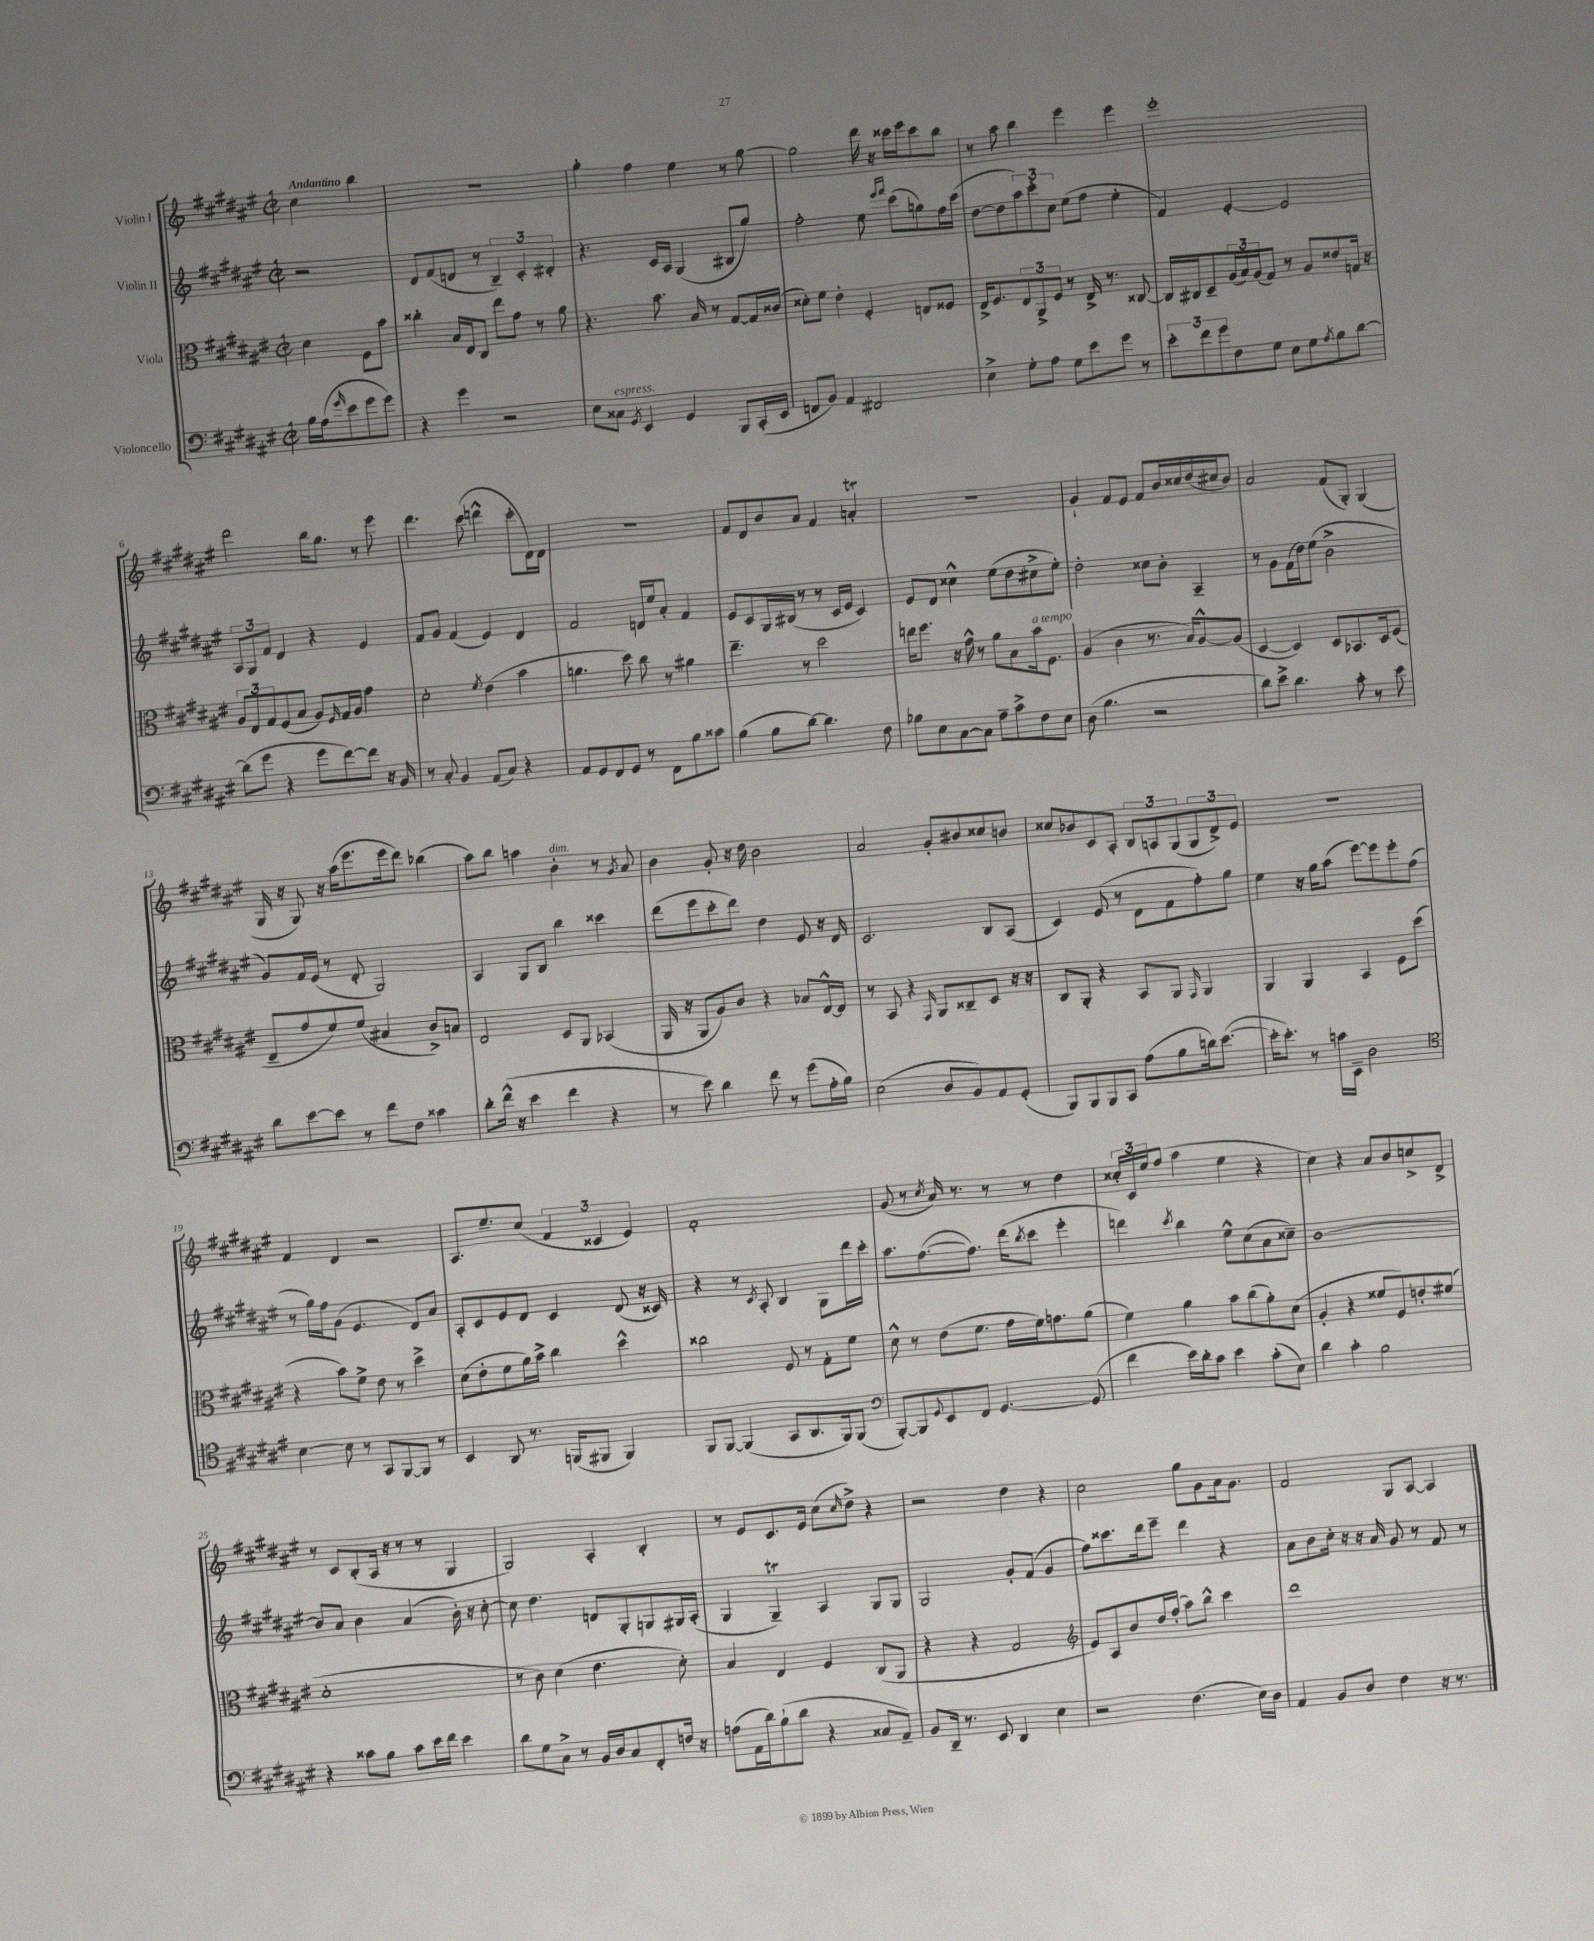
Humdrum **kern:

**kern	**kern	**kern	**kern
*staff4	*staff3	*staff2	*staff1
*clefF4	*clefC3	*clefG2	*clefG2
*k[f#c#g#d#a#e#]	*k[f#c#g#d#a#e#]	*k[f#c#g#d#a#e#]	*k[f#c#g#d#a#e#]
*M2/2	*M2/2	*M2/2	*M2/2
*met(c|)	*met(c|)	*met(c|)	*met(c|)
16B	4d#	2r	4cc#
(16A#	.	.	.
16qqg#	.	.	.
8e#	.	.	.
8g#	8F#	.	4bb
8g#)	8b	.	.
=	=	=	=
4r	4cc##'	8d#	1r
.	.	(8f#	.
4g#	16B	8d	.
.	16E#	.	.
.	8C#	8r	.
2r	8ee#	6B~)	.
.	8g#	.	.
.	.	6c#'	.
.	8r	.	.
.	.	6d#'	.
.	8a#	.	.
=	=	=	=
8E#	4.r	4.r	4gg#'
8C##	.	.	.
8qGG#	.	.	.
4EE#	.	.	4ff#
.	8.b	16c#	.
.	.	16A#	.
4GG#	.	(4G#	4ee#
.	16B	.	.
.	8r	.	.
8BBB	[8G#	8B#	8r
(16CC#'	16G#]	8gg#)	[8gg#
16EE#	(16c##	.	.
=	=	=	=
8FF	8d##')	2ff#'	2gg#]
8BB)	8f#	.	.
4AA#	4e#'	.	.
2FF#	4F#'	8ee#	16ddd#
.	.	.	16r
.	.	16qqeee#	.
.	.	16qqfff#	.
.	.	(8ccc#	16ccc##
.	.	.	16eee#
.	8E	8gg)	8ccc##
.	8F##	16ff#	8bb
.	.	(16ccc#	.
=	=	=	=
4E#^	16E#^	[8dd#	8r
.	8.F#	.	.
.	.	8dd#]	8aa#
8G#'	12E#	12aa#)	4bb
.	12AA#^	12ccc#'	.
8A#	.	.	.
.	12F#	12cc#	.
8G#	8r	(8ee#	4eee#
8e#	16E#^	8ff#	.
.	8.r	.	.
8g#	.	4ee#'	4eee#
8r	[8C##	.	.
=	=	=	=
12e#'	16C##]	4f#)	1eee#'
.	16C#	.	.
12f#	.	.	.
.	8D#~	.	.
12g#	.	.	.
8F#	(24A#	[4e#'	.
.	24B)	.	.
.	(24A#	.	.
8G#	8G#)	.	.
8E#	8r	2e#]	.
8G#	8A#	.	.
8qA#	.	.	.
8B	8e##	.	.
[8d#	16G	.	.
.	16r	.	.
=	=	=	=
(8d#]	12A#	12A#	2ddd#
.	12E#	12G#	.
8g#	.	.	.
.	12G#	12f#	.
4r	(8F#	4d#	.
.	8B	.	.
8g#	8A#)	4r	16bb
.	.	.	8.gg#
.	16qqF#	.	.
[8f#)	16G#	.	.
.	16A#	.	.
8f#]	4g#	4e#	8r
16r	.	.	8eee#
16BB	.	.	.
=	=	=	=
8r	2d#'	8f#	4.ddd#
8C#'	.	8g#	.
4BB	.	(4f#	.
.	.	.	(8ccc#
.	8qf#	.	.
(8AA#	(4e#	4e#)	4ddd^^
8C#)	.	.	.
4r	4b	4d#	8ccc#'
.	.	.	16d#)
.	.	.	16d#
=	=	=	=
8AA#	4.a	2f#	1r
8GG#	.	.	.
8FF#	.	.	.
8GG#	8dd#)	.	.
8r	8cc#	16d	.
.	.	16ee#	.
8FF#	8r	8a#'	.
8B	4a#	4f#	.
8c##	.	.	.
=	=	=	=
(4B	4.ee#~	8e#	8f#
.	.	8c#	8d#
8B	.	16G#	8b
.	.	(16B#	.
[8d#)	8r	8r	8a#
4.d#]	2dd#	8r	4f#
.	.	16c#	.
.	.	16e#	.
.	.	4c#)	4a'
8F#	.	.	.
=	=	=	=
8B-	16ee	8e#	1r
.	8.ff#	.	.
8E#	.	8d#	.
[8C#	16r	4cc##^^	.
.	16g#^^	.	.
8C#]	8r	.	.
8A#~	8a#	(8ee#	.
8c#^	8B	8dd#	.
8F#	16b	8cc#^	.
.	8.F#	.	.
8E#	.	8ee#')	.
=	=	=	=
(8D#	(4A#	2dd#'	4g#`
4.B	.	.	.
.	4c#	.	8f#
.	.	.	8e#
2r	8.r	8cc##	8f#
.	.	8b'	16b
.	16B)	.	16cc##
.	[8A#^^	4A#~	(16dd#
.	.	.	16cc#
.	(8A#]	.	8b)
=	=	=	=
8d#)	[4D#	8r	2a#
8e#^	.	8g#	.
4.d#	4D#])	(16f#	.
.	.	16dd#)	.
.	.	(8ee#	.
.	8D#	2b^	(8f#
8c#'	8.BB-	.	8G#')
8r	.	.	(4G#
.	16D#	.	.
8e#	(8F#	.	.
=	=	=	=
8d#	8E#~	8g#)	16G#
.	.	.	16r
[8e#	8g#	16f#	8G#)
.	.	(16e#	.
8e#]	8f#)	8r	16r
.	.	.	(16aa#
8r	(8f#	8d#'	8.eee#
8f#	4B#	2G#)	.
.	.	.	16eee#
8F#	.	.	8ddd#)
4c##	8c#^)	.	(4bb-
.	8B	.	.
=	=	=	=
8d#'	2E#	4A#	8aa#)
(16f#^^	.	.	8bb
16r	.	.	.
4e#	.	8G#	4aa
.	.	8B	.
4f#	8D#	4bb	4b'
.	8AA#	.	.
4r	(4BB-	4ccc##	8r
.	.	.	8qg#
.	.	.	8a#
=	=	=	=
8r	16AA#	(8ddd#	4b
.	16r	.	.
8e#)	8AA#	8eee#	.
4d#	8A#)	8ccc#'	8g#'
.	8c#	8ddd#)	16r
.	.	.	16dd#
8f#	4r	4dd#	2b
8r	.	.	.
(8g#	8B-	8e#	.
16A#'	[16E#^^	16r	.
16B)	16E#]	16d#	.
=	=	=	=
(2E#	8r	2.c#	2a#
.	8BB	.	.
.	4r	.	.
.	16qqGG#	.	.
8D#	8AA#	.	8g#'
8BB)	8C##~	.	8b#
8AA#	8D#	8B	8cc##
(8GG#'	16r	(8A#	8b
.	16r	.	.
=	=	=	=
8BBB)	8C#	4c#)	8cc##
8BBB	8AA#'	.	8b-
8BBB	4r	(8e#	8c#
8CC#	.	8r	8A#'
(8A#	8BB	8d#	12B
.	.	.	12A
8B	8AA#	8f#	.
.	.	.	(12G#
.	16qqGG#	.	.
16d)	4AA#	8ff#')	12G#
([8.e#	.	.	.
.	.	.	12d#^)
.	.	8gg#	.
.	.	.	12e#
=	=	=	=
16e#']	4AA#	4ee#	1r
8.e#')	.	.	.
8r	4AA#	16r	.
.	.	16gg#	.
16c	.	(8aa#	.
16EE#~	.	.	.
2D#	4BB	[8eee#)	.
.	.	8eee#]	.
.	8F#	8eee#'	.
.	(8dd#	(8ff#	.
=	=	=	=
*clefC4	*	*	*
[4B	4r	8r	4f#
.	.	16gg#)	.
.	.	16ff#	.
8B]	8b)	(8g#	4d#
8r	8f#^	4.e#	.
8GG#	8e#	.	2r
[8FF#	8r	.	.
8FF#]	4dd#^	8d#)	.
8r	.	8a#	.
=	=	=	=
4BB	(8d#	8A#'	8.A#
.	8e#'	8c#	.
.	.	.	8.ee#~
8AA#	8f#	8e#	.
8.r	16a#)	8d#	(8cc#
.	16b^	.	.
.	4cc#	4c#	6f#
(16FF	.	.	.
8FF#	.	.	.
.	.	.	6c##
4FF#)	4dd#^^	(8d#	.
.	.	.	6e#)
.	.	16r	.
.	.	16c##)	.
=	=	=	=
8FF#	2cc##	4r	1f#'
[8FF#	.	.	.
(4FF#]	.	8r	.
.	.	8qc#	.
.	.	8A#'	.
8GG#	8F#	4B	.
8.AA#	8r	.	.
.	8G#'	8G#	.
16FF#)	.	.	.
(8FF#	8f#	16ddd#	.
.	.	16ccc#'	.
=	=	=	=
*clefF4	*	*	*
[8BBB')	8d#^^	8.aa#	(8g#
8BBB]	8r	.	8r
.	.	([8.ff#	.
8qqGG#	.	.	8qcc#
8EE#	(8e#	.	16a#)
.	.	.	8.r
8FF#	8.f#	8.ff#])	.
[4.GG#	.	.	8r
.	16g#	(16ddd#	.
.	.	8qbb	.
.	16f#)	8ccc#	8r
.	8.g	.	.
.	.	4eee#'	4dd#
(8GG#]	(8a#	.	.
=	=	=	=
4f#	4f#)	4ddd)	24cc##'
.	.	.	24c#
.	.	.	24ee#
.	.	.	(8ff#
.	.	8qccc#	.
16e#)	4a#	4bb	4aa#
16d#'	.	.	.
8c#	.	.	.
4e#	8b	8ee#^^	4ee#
.	(8cc#	(8cc#	.
(8c#'	8a#')	8a#	4r
8E#)	(8d#	8cc##~)	.
=	=	=	=
4d#	4A#'	[1b	4cc#)
4c#'	4r	.	4r
2B	8f##	.	8a#
.	8F#)	.	8b
.	8e'	.	8cc^
.	(8f#	.	8d#^
=	=	=	=
4r	1d#'	8b]	8r
.	.	8a#	8c#
8c##	.	4b	(8B'
8B	.	.	16A#
.	.	.	16r
8c##	.	(4a#	8r
16e#	.	.	8r
16f#	.	.	.
4e#	.	16b')	4G#
.	.	16r	.
.	.	[8cc#'	.
=	=	=	=
8d#	8r	8cc#]	2G#)
8G#	8c#)	4.dd#	.
8C#^	(4d#	.	.
8r	.	.	.
16BB	4.e#	8d	4A#'
16D#	.	.	.
8C#	.	8G#'	.
8FF#'	.	8G	4B'
16F	8d#')	16G#	.
16r	.	(16A#'	.
=	=	=	=
(8A	4B	4G#	8r
16AA#	.	.	8e#
16d#)	.	.	.
(8B`	4E#	4G#~)	8.c#
8d#	.	.	.
.	.	.	16e#
4r	4F#	4A#	(8cc#
.	.	.	16qqcc#
.	.	.	8dd#^)
8C##	(8C#	8G#	4r
8AA#~)	8AA#	8G#	.
=	=	=	=
8BB	4r	2G#	2r
16DD#~	.	.	.
8.r	.	.	.
.	4r	.	.
8EE#	.	.	.
4DD#	2G#	8g#'	4dd#
.	.	(8f#	.
4E#	.	4g#	4r
=	=	=	=
*	*clefG2	*	*
2r	8e#)	8ff#)	2cc#
.	8A#	8.ccc##	.
.	8b	.	.
.	.	16ddd#	.
.	16dd#	8eee#~	.
.	(16ff#'	.	.
(4.F#	8aa#)	4ddd#	8gg#
.	8bb^^	.	8g#
.	4ccc#	4r	16a#
.	.	.	8.g#
16E#)	.	.	.
16D#	.	.	.
=	=	=	=
4AA#	1ddd#	8a#	2f#
.	.	8b	.
8BB	.	16cc#'	.
.	.	16r	.
8D#	.	16r	.
.	.	16a#	.
4F#	.	8g#	8G#
.	.	8r	[8A#
16r	.	8f#	4A#]
8.r	.	.	.
.	.	8r	.
==	==	==	==
*-	*-	*-	*-
